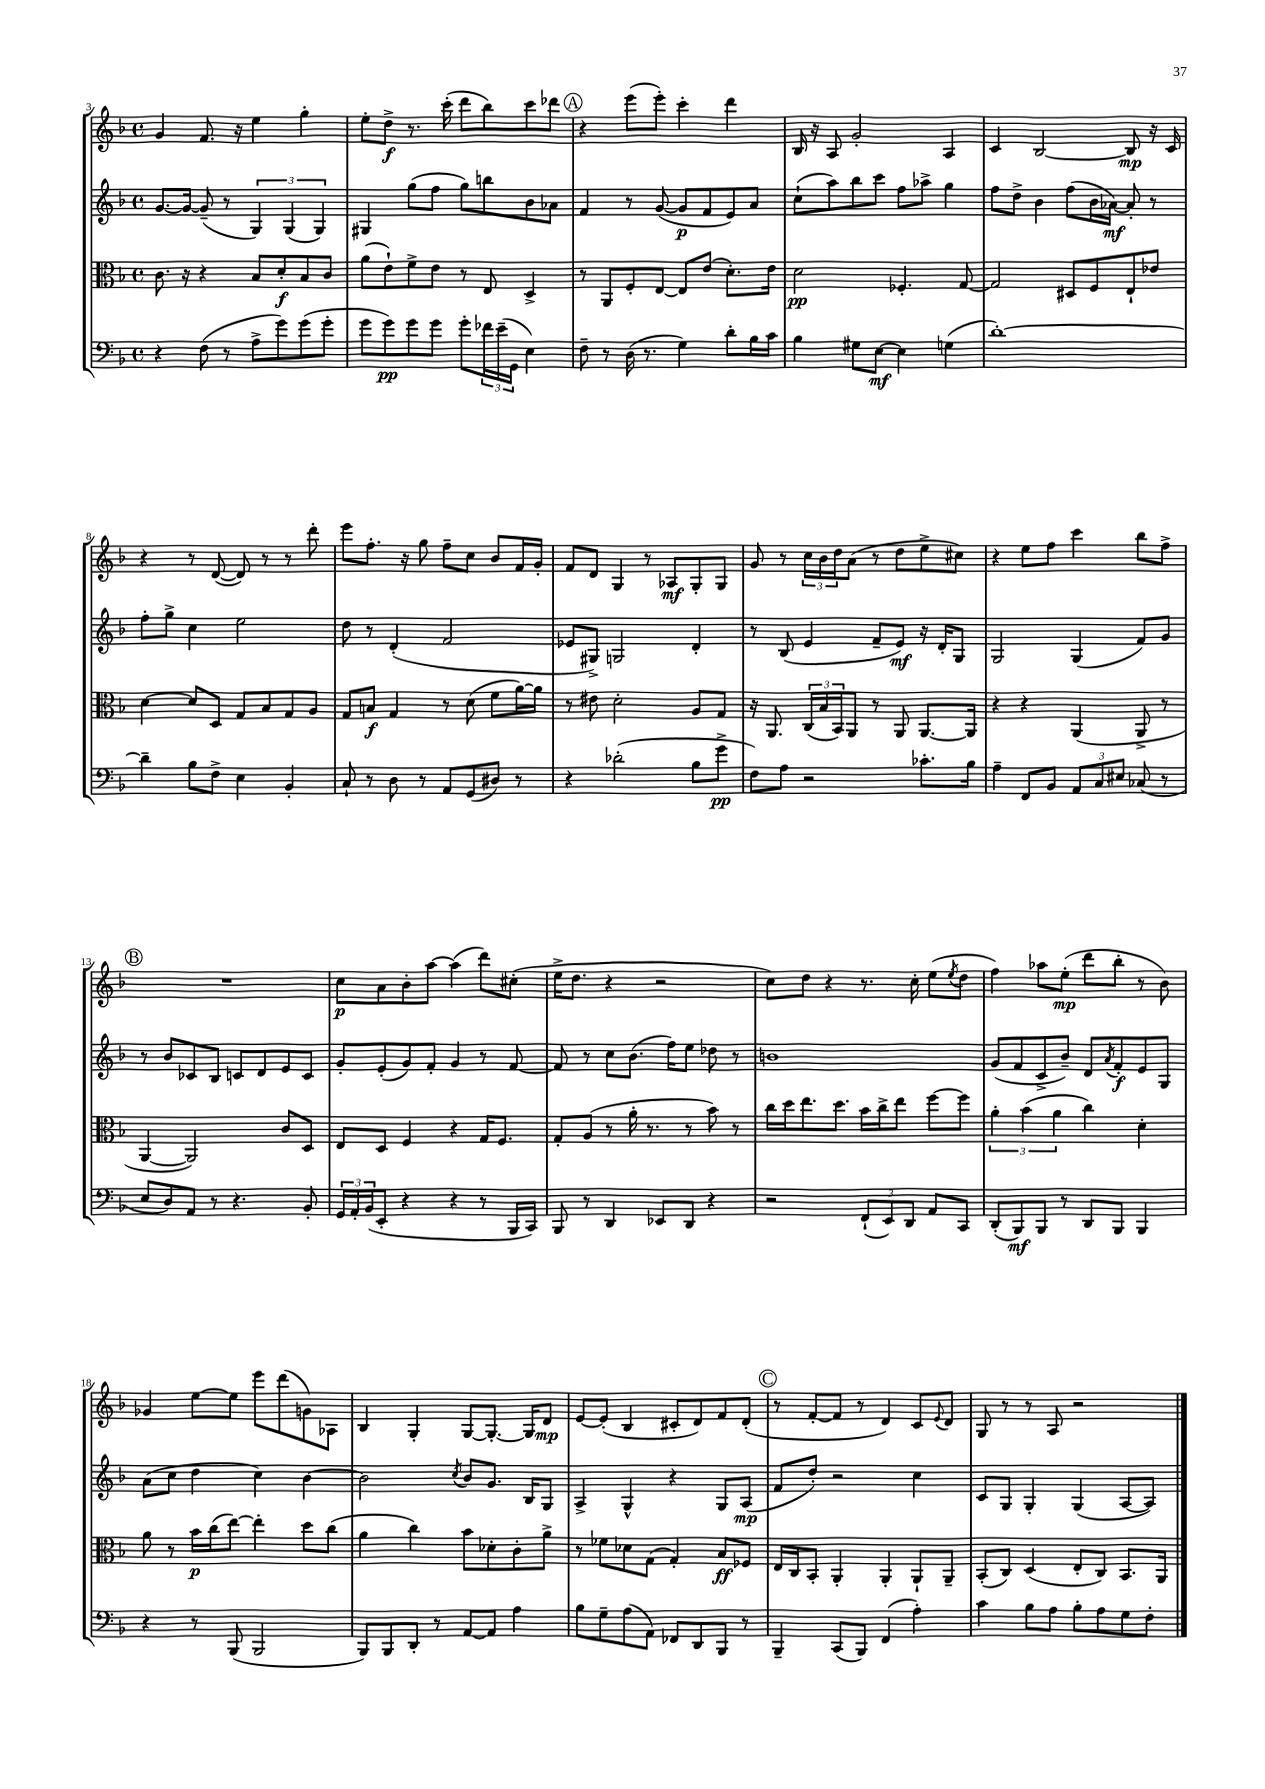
<<
\new StaffGroup <<
\new Staff = "s0" {
    \clef treble \key f \major \defaultTimeSignature \time 4/4
    g'4 f'8. r16 e''4 g''4-. |
    e''8-. d''8->\f r8. c'''16-.( d'''8 bes''8) c'''8 des'''8 |
    \mark \markup { \circle "A" } r4 e'''8( e'''8-.) c'''4-. d'''4 |
    bes16 r16 a8 g'2-. a4 |
    c'4 bes2~ bes8\mp r16 c'16 |
    r4 r8 d'8~( d'8) r8 r8 d'''8-. |
    e'''8 f''8.-. r16 g''8 f''8-- c''8 bes'8 f'16 g'16-. |
    f'8 d'8 g4 r8 aes8\mf g8-. g8 |
    g'8 r8 \tuplet 3/2 { c''16 bes'16 d''16 } a'8( r8 d''8 e''8-> cis''8) |
    r4 e''8 f''8 c'''4 bes''8 f''8-> |
    \mark \markup { \circle "B" } R1 |
    c''8\p a'8 bes'8-. a''8~ a''4( d'''8) cis''8-.( |
    e''16-> d''8. r4 r2 |
    c''8) d''8 r4 r8. c''16-. e''8( \acciaccatura { e''8 } d''8 |
    f''4) aes''8 e''8-.\mp( d'''8 bes''8-. r8 bes'8) |
    ges'4 e''8~ e''8 e'''8 d'''8( g'8) aes8 |
    bes4 g4-. g8~ g8.~-. g16 d'8\mp |
    e'8~ e'8-.( bes4 cis'8-. d'8) f'8 d'8-.( |
    \mark \markup { \circle "C" } r8 f'8~-. f'8 r8 d'4) c'8 \appoggiatura { e'8 } d'8 |
    g8 r8 r8 a8 r2 \bar "|." |
}
\new Staff = "s1" {
    \clef treble \key f \major \defaultTimeSignature \time 4/4
    g'8.~ g'16~ g'8--( r8 \tuplet 3/2 { g4) g4( g4) } |
    gis4 g''8( f''8 g''8) b''8 bes'8 aes'8 |
    \mark \markup { \circle "A" } f'4 r8 g'8~( g'8\p f'8 e'8) a'8 |
    c''8-!( a''8) bes''8 c'''8 f''8 aes''8-> g''4 |
    f''8 d''8-> bes'4 f''8( bes'16 aes'16~\mf) aes'8-. r8 |
    f''8-. g''8-> c''4 e''2 |
    d''8 r8 d'4-.( f'2 |
    ees'8 gis8->) g2 d'4-. |
    r8 bes8( e'4 f'8-- e'8\mf) r16 d'16-. g8 |
    g2 g4( f'8) g'8 |
    \mark \markup { \circle "B" } r8 bes'8 ces'8 bes8 c'8 d'8 e'8 c'8 |
    g'8-. e'8-.( g'8) f'8-. g'4 r8 f'8~ |
    f'8 r8 c''8 bes'8.( f''16) e''8 des''8 r8 |
    b'1 |
    g'8( f'8 c'8-> bes'8--) d'8 \acciaccatura { a'8 } f'8-.\f e'8 g8 |
    a'8( c''8 d''4 c''4) bes'4~ |
    bes'2 \acciaccatura { c''8 } bes'8 g'8. bes16 g8 |
    a4-> g4-^ r4 g8 a8\mp( |
    \mark \markup { \circle "C" } f'8 d''8-.) r2 c''4 |
    c'8 g8 g4-. g4( a8~ a8) \bar "|." |
}
\new Staff = "s2" {
    \clef alto \key f \major \defaultTimeSignature \time 4/4
    c'8. r16 r4 bes8 d'8-.\f bes8 c'8 |
    a'8( e'8-!) f'8-> e'8 r8 e8 d4-> |
    \mark \markup { \circle "A" } r8 a,8 f8-. e8~ e8 e'8( d'8.-.) e'16 |
    d'2\pp fes4.-. g8~ |
    g2 dis8 f8 e8-! ees'8 |
    d'4~ d'8 d8 g8 bes8 g8 a8 |
    g8 b8\f g4 r8 d'8( f'8 a'16~) a'16 |
    r8 eis'8 d'2-. a8 g8 |
    r16 a,8. \tuplet 3/2 { c16( bes16 bes,16) } a,8 r8 a,8 a,8.~ a,16 |
    r4 r4 a,4( a,8-> r8 |
    \mark \markup { \circle "B" } a,4~ a,2) c'8 d8 |
    e8 d8 f4 r4 g16 f8. |
    g8-. a8( r8 a'16-. r8. r8 bes'8) r8 |
    c''16 d''16 e''8. d''8. bes'16 c''16-> e''8 f''8~ f''8 |
    \tuplet 3/2 { a'4-. bes'4( a'4 } c''4) d'4-. |
    a'8 r8 bes'16\p c''16( e''8~) e''4-. d''8 c''8( |
    a'4 c''4) bes'8 des'8-. c'8-. a'8-> |
    r8 fes'8 des'8 g8( g4-.) bes8\ff fes8 |
    \mark \markup { \circle "C" } e16 c16 bes,8-. a,4-. a,4-. a,8-! a,8-- |
    bes,8-.( c8) d4( e8-. c8) bes,8. a,16 \bar "|." |
}
\new Staff = "s3" {
    \clef bass \key f \major \defaultTimeSignature \time 4/4
    r4 f8( r8 a8-> g'8) g'8( g'8-. |
    g'8 g'8\pp) g'8 g'8 g'8-. \tuplet 3/2 { fes'16 e'16--( g,16 } e4) |
    \mark \markup { \circle "A" } f8-- r8 d16( r8. g4) d'8-. bes16 c'16 |
    bes4 gis8 e8~\mf e4 g4( |
    d'1~-.) |
    d'4-- bes8 f8-> e4 bes,4-. |
    c8-! r8 d8 r8 a,8 g,8( dis8) r8 |
    r4 des'2-.( bes8 g'8->\pp |
    f8) a8 r2 ces'8.-. bes16 |
    a4-- f,8 bes,8 \tuplet 3/2 { a,8 c8 eis8 } ces8( r8 |
    \mark \markup { \circle "B" } e8 d8) a,8 r8 r4. bes,8-. |
    \tuplet 3/2 { g,16 a,16-. bes,16( } e,8-. r4 r4 r8 bes,,16 c,16) |
    bes,,8 r8 d,4 ees,8 d,8 r4 |
    r2 \tuplet 3/2 { f,8-!( e,8) d,8 } a,8 c,8 |
    d,8-.( bes,,8\mf) bes,,8 r8 d,8 bes,,8 bes,,4 |
    r4 r8 bes,,8( bes,,2 |
    bes,,8) bes,,8 d,8-. r8 a,8~ a,8 a4 |
    bes8 g8-- a8( a,8) fes,8 d,8 bes,,8 r8 |
    \mark \markup { \circle "C" } bes,,4-- c,8( bes,,8) f,4( a4-.) |
    c'4 bes8 a8 bes8-. a8 g8 f8-. \bar "|." |
}
>>
>>
\layout { \context { \Score currentBarNumber = #3 } }
